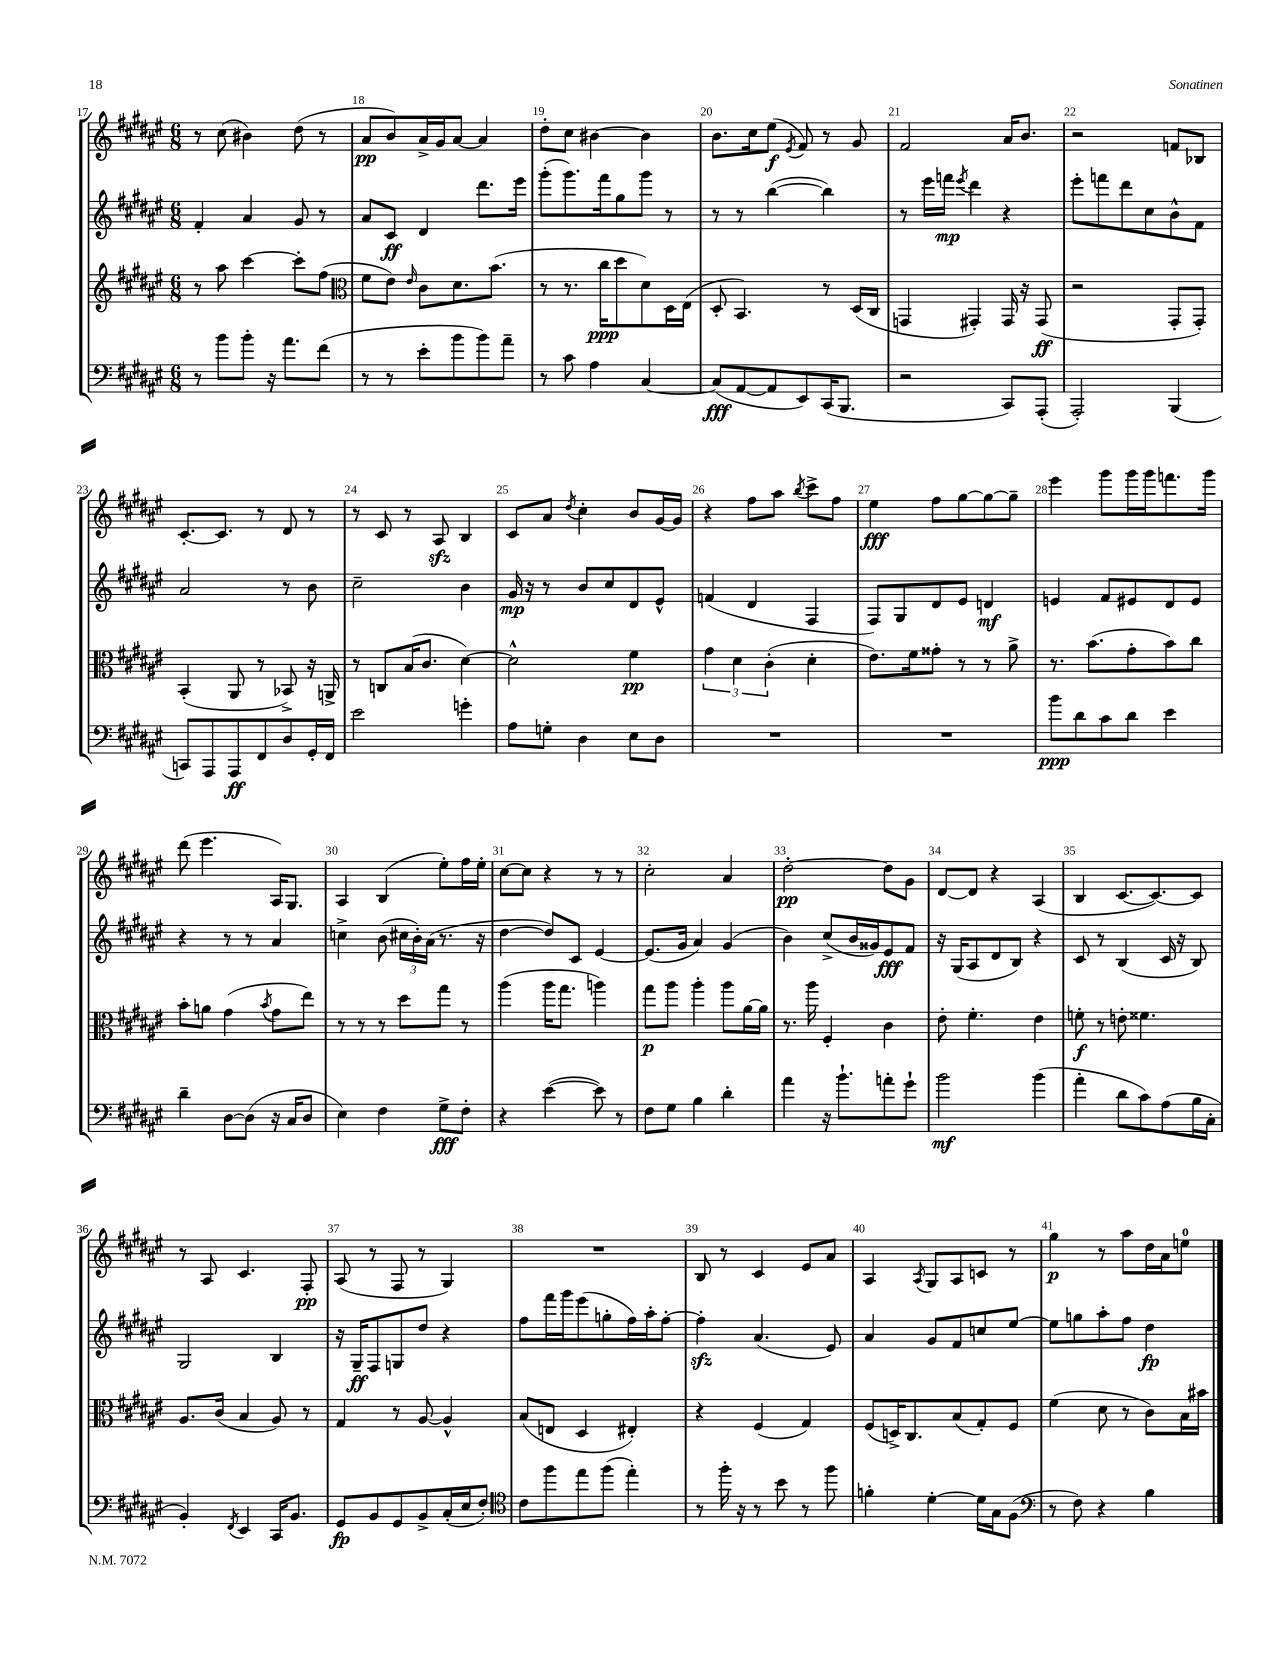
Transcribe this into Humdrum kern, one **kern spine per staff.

**kern	**kern	**kern	**kern
*staff4	*staff3	*staff2	*staff1
*clefF4	*clefG2	*clefG2	*clefG2
*k[f#c#g#d#a#e#]	*k[f#c#g#d#a#e#]	*k[f#c#g#d#a#e#]	*k[f#c#g#d#a#e#]
*M6/8	*M6/8	*M6/8	*M6/8
8r	8r	4f#'/	8r
8b\L	8aa#\	.	(8cc#\
8b'\J	[4ccc#\	4a#/	4b#\)
16r	.	.	.
8.a#\L	.	.	.
.	8ccc#'\]L	8g#/	(8dd#\
(8f#\J	(8ff#\J	8r	8r
=	=	=	=
*	*clefC3	*	*
8r	8f#\L	8a#/L	8a#/L
8r	8e#\J)	8c#/J	8b/)
.	16qqe#/	.	.
8e#'\L	8c#\L	4d#/	16a#^/L
.	.	.	16g#/J
8b\	8.d#\	.	[8a#/J
8b\)	.	8.ddd#\L	4a#/]
.	(8.b\J	.	.
8a#~\J	.	.	.
.	.	16eee#\Jk	.
=	=	=	=
8r	8r	(8ggg#'\L	8dd#'\L
8c#\	8.r	8.ggg#\)	8cc#\J
4A#\	.	.	[4b#\
.	16cc#\LK	16fff#\k	.
.	8dd#\	8gg#\	.
[4C#/	8d#\)	8ggg#\J	4b#\]
.	16D#\L	8r	.
.	(16E#\JJ	.	.
=	=	=	=
(8C#/]L	8D#'/	8r	8.b\L
[8AA#/	4.BB/)	8r	.
.	.	.	16cc#\k
8AA#/]	.	([4bb\	(8ee#\J
.	.	.	8qe#/
8EE#/)	.	.	8f#/)
(16CC#/K	8r	4bb\])	8r
8.BBB/J	.	.	.
.	(16D#/LL	.	8g#/
.	16C#/JJ	.	.
=	=	=	=
2r	4GG/	8r	2f#/
.	.	16eee#\LL	.
.	.	16fff\JJ	.
.	.	8qeee#/	.
.	4GG#'/)	4ddd#\	.
8CC#/L)	16GG#/	4r	16a#/LK
.	16r	.	8.b/J
(8AAA#'/J	(8GG#/	.	.
=	=	=	=
2AAA#'/)	2r	8eee#'\L	2r
.	.	8fff\	.
.	.	8ddd#\	.
.	.	8cc#\	.
(4BBB/	8GG#'/L	8b^^\	8f/L
.	8GG#'/J)	8f#\J	8B-/J
=	=	=	=
8CC/L)	(4BB'/	2a#/	[8.c#'/L
8AAA#/	.	.	.
.	.	.	8.c#/]J
8AAA#/	8AA#/	.	.
8FF#/	8r	.	8r
8D#/	8BB-^/)	8r	8d#/
16GG#'/L	16r	8b\	8r
16FF#/JJ	16AA^/	.	.
=	=	=	=
2e#\	8r	2cc#~\	8r
.	8C/L	.	8c#/
.	(16B/K	.	8r
.	8.c#/J	.	.
.	.	.	8A#/
4g'\	[4d#\)	4b\	4B/
=	=	=	=
8A#\L	2d#^^\]	16g#/	8c#/L
.	.	16r	.
8G'\J	.	8r	8a#/J
.	.	.	8qdd#/
4D#\	.	8b/L	4cc#'\
.	.	8cc#/	.
8E#\L	4f#\	8d#/	8b/L
8D#\J	.	8e#^^/J	[16g#/L
.	.	.	16g#/]JJ
=	=	=	=
2.r	6g#\	(4f/	4r
.	6d#\	.	.
.	.	4d#/	8ff#\L
.	(6c#'\	.	.
.	.	.	8aa#\J
.	.	.	8qbb/
.	4d#'\	4F#/	8ccc#^\L
.	.	.	8ff#\J
=	=	=	=
2.r	8.e#\L)	8F#/L)	4ee#\
.	.	8G#/	.
.	16f#\k	.	.
.	8g##'\J	8d#/	8ff#\L
.	8r	8e#/J	[8gg#\
.	8r	4d/	8gg#\_
.	8a#^\	.	8gg#~\]J
=	=	=	=
8b\L	8.r	4e/	4eee#\
8d#\	.	.	.
.	(8.b\L	.	.
8c#\	.	8f#/L	8ggg#\L
8d#\J	8g#'\	8e#/	16ggg#\L
.	.	.	16ggg#\J
4e#\	8b\)	8d#/	8.fff\
.	8cc#\J	8e#/J	.
.	.	.	16ggg#\Jk
=	=	=	=
4d#~\	8b'\L	4r	(8ddd#\
.	8a\J	.	4.eee#\
[8D#\L	(4g#\	8r	.
(8D#\]J	.	8r	.
.	8qb/	.	.
16r	8g#\L	4a#/	16A#/LK)
16C#/LK	.	.	8.G#/J
8D#/J	8ee#\J)	.	.
=	=	=	=
4E#\)	8r	4cc^\	4A#/
.	8r	.	.
4F#\	8r	(8b\	(4B/
.	8dd#\L	24cc#\LL	.
.	.	24b'\)	.
.	.	(24a#\JJ	.
8G#^\L	8gg#\J	8.r	8ee#'\L)
8F#'\J	8r	.	16ff#\L
.	.	16r	16ee#'\JJ
=	=	=	=
4r	(4aa#\	[4dd#\	[8cc#\L
.	.	.	8cc#\]J
([4e#\	16aa#\LK	8dd#/]L)	4r
.	8.gg#\J	.	.
.	.	8c#/J	.
8e#\])	4aa\)	[4e#/	8r
8r	.	.	8r
=	=	=	=
8F#\L	8gg#\L	(8.e#/]L	2cc#'\
8G#\J	8aa#\J	.	.
.	.	16g#/Jk	.
4B\	4aa#'\	4a#/)	.
4d#'\	8aa#\L	(4g#/	4a#/
.	[16a#\L	.	.
.	16a#\]JJ	.	.
=	=	=	=
4a#\	8.r	4b\)	[2dd#'\
.	16aa#\	.	.
16r	4F#'/	(8cc#^/L	.
8.b`\L	.	.	.
.	.	16b/L	.
.	.	16g##/J)	.
8a'\	4c#\	8e#/	8dd#\]L
8g#`\J	.	8f#/J	8g#\J
=	=	=	=
2b\	8e#'\	16r	[8d#/L
.	.	(16G#/LK	.
.	4.f#'\	8A#/	8d#/]J
.	.	8d#/	4r
.	.	8B/J)	.
(4b\	4e#\	4r	(4A#/
=	=	=	=
4a#'\	8f'\	8c#/	4B/
.	8r	8r	.
8d#\L	8e'\	(4B/	[8.c#/L
8c#\)	4.f##\	.	.
.	.	.	8.c#/_)
(8A#\	.	16c#/	.
.	.	16r	.
16B\L	.	8B/)	8c#/]J
16C#'\JJ	.	.	.
=	=	=	=
4BB'/)	8.A#/L	2G#/	8r
.	.	.	8A#/
.	(16c#/Jk	.	.
8qFF#/	.	.	.
4EE#/	4B/	.	4.c#/
16CC#/LK	8A#/)	4B/	.
8.BB/J	.	.	.
.	8r	.	8F#'/
=	=	=	=
8GG#/L	4G#/	16r	(8A#/
.	.	16G#~/LK	.
8BB/	.	8F#/	8r
8GG#/	8r	8G/	8F#/
8BB^/	[8A#/	8dd#/J	8r
(16C#'/L	4A#^^/]	4r	4G#/)
16E#/J	.	.	.
8F#'/J)	.	.	.
=	=	=	=
*clefC4	*	*	*
8c#\L	(8B/L	8ff#\L	2.r
8ff#\	8E/J	16fff#\L	.
.	.	16ggg#\J	.
8ee#\	4D#/	(8eee#\	.
(8ff#\J	.	8gg'\	.
4ee#'\)	4E#'/)	16ff#\L)	.
.	.	16aa#'\J	.
.	.	[8ff#'\J	.
=	=	=	=
8r	4r	4ff#'\]	8B/
16ff#'\	.	.	8r
16r	.	.	.
8r	(4F#/	(4.a#/	4c#/
8b\	.	.	.
8r	4G#/)	.	8e#/L
8ff#\	.	8e#/)	8a#/J
=	=	=	=
4f'\	(8F#/L	4a#/	4A#/
.	16D^/K)	.	.
.	8.C#/	.	.
.	.	.	8qA#/
[4d#'\	.	8g#/L	8G#/L
.	(8B/	8f#/	8A#/
16d#\]LL	8G#'/)	8cc/	8c/J
16G#\J	.	.	.
(8F#\J	8F#/J	[8ee#/J	8r
=	=	=	=
*clefF4	*	*	*
8r	(4f#\	8ee#\]L	4gg#\
8F#\)	.	8gg\	.
4r	8d#\	8aa#'\	8r
.	8r	8ff#\J	8aa#\L
4B\	8c#\L)	4dd#\	16dd#\L
.	.	.	16a#\J
.	16B\L	.	8ee\J
.	16b#\JJ	.	.
==	==	==	==
*-	*-	*-	*-
